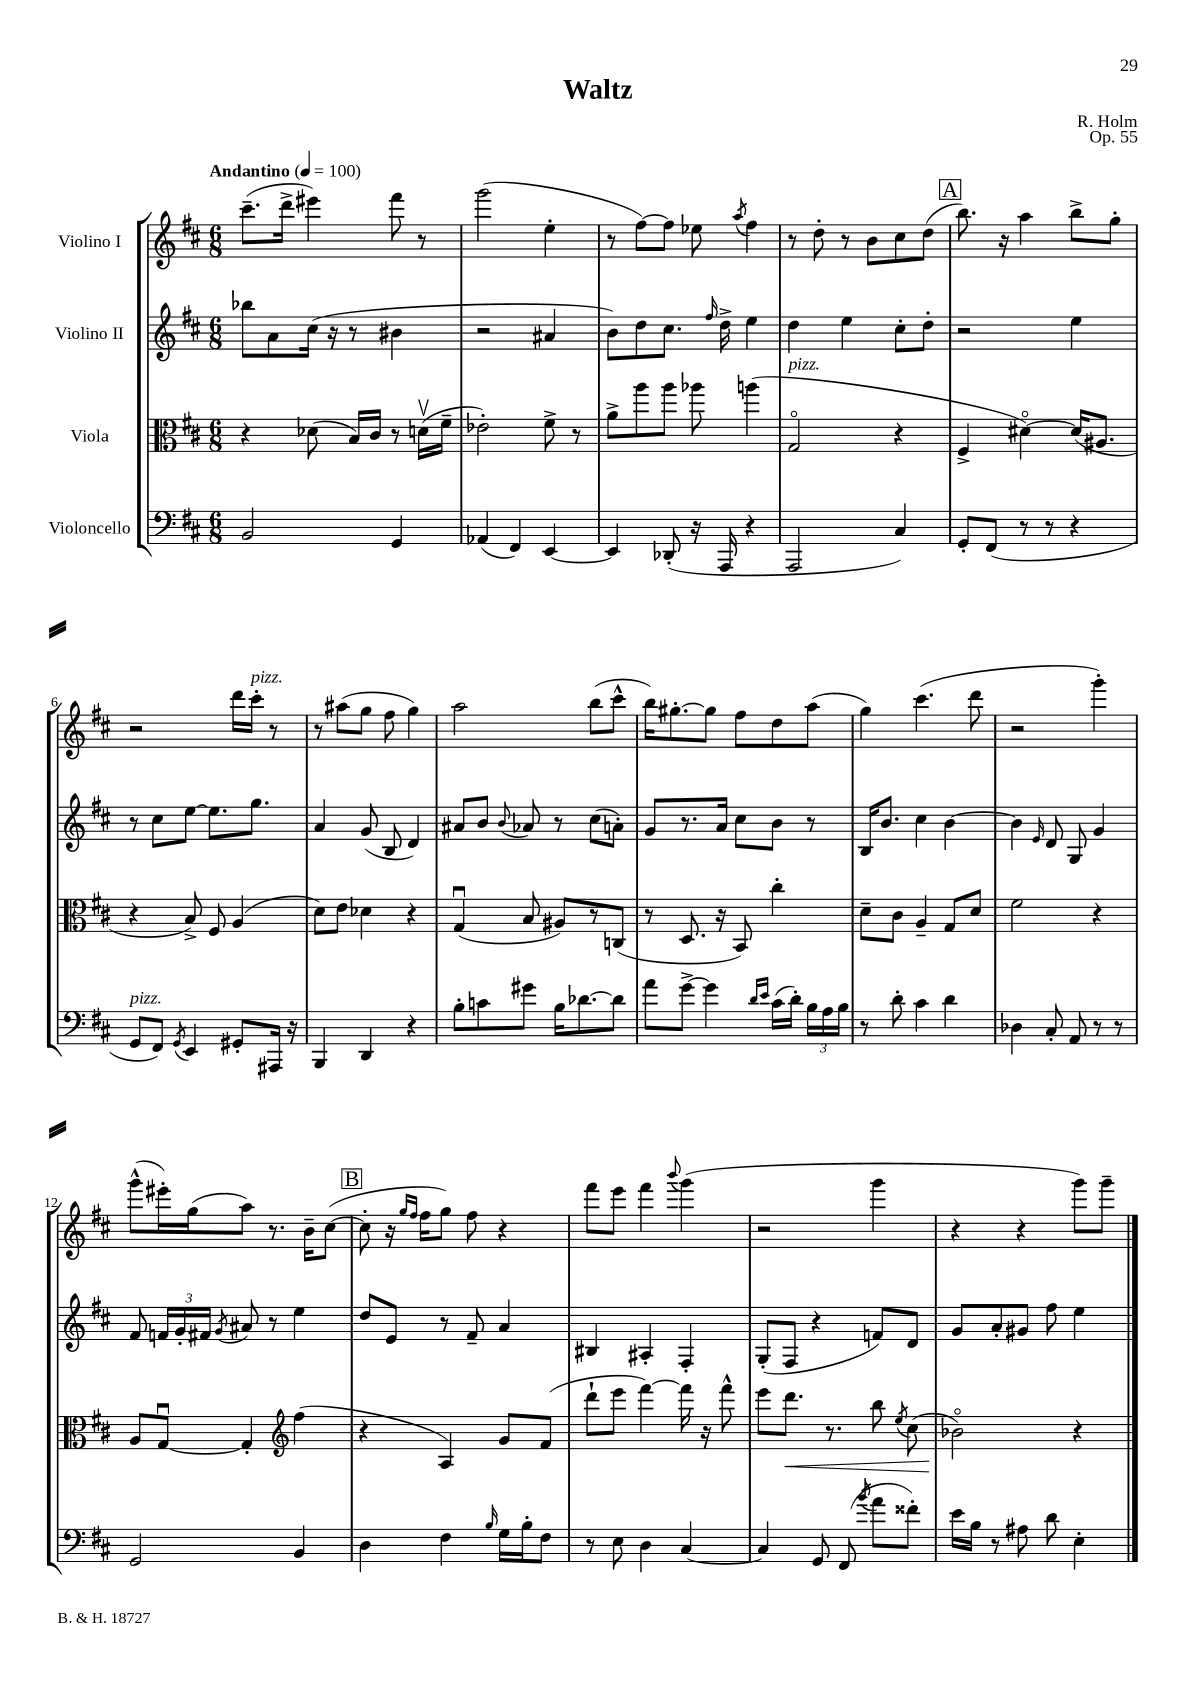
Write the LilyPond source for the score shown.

\header { title = "Waltz" composer = "R. Holm" opus = "Op. 55" }
<<
\new StaffGroup <<
\new Staff = "s0" \with { instrumentName = "Violino I" } {
    \clef treble \key d \major \numericTimeSignature \time 6/8 \tempo "Andantino" 4 = 100
    \autoBeamOff cis'''8.[--( d'''16]-> eis'''4) fis'''8 r8 |
    g'''2( e''4-. |
    r8 fis''8[~) fis''8] ees''8 \acciaccatura { a''8 } fis''4 |
    r8 d''8-. r8 b'8[ cis''8 d''8]( |
    \mark \markup { \box "A" } b''8.) r16 a''4 b''8[-> g''8]-. |
    r2 d'''16[ cis'''16]-.^\markup { \italic "pizz." } r8 |
    r8 ais''8[( g''8] fis''8 g''4) |
    a''2 b''8[( cis'''8]-^ |
    b''16[) gis''8.~-. gis''8] fis''8[ d''8 a''8]( |
    g''4) cis'''4.( d'''8 |
    r2 g'''4-.) |
    g'''8[-^( eis'''16-.) g''16( a''8]) r8. b'16[-- cis''8]~( |
    \mark \markup { \box "B" } cis''8-. r16 \grace { g''16[ fis''16] } fis''16[ g''8]) fis''8 r4 |
    fis'''8[ e'''8] fis'''4 \appoggiatura { b'''8 } g'''4( |
    r2 g'''4 |
    r4 r4 g'''8[) g'''8]-- \bar "|." |
}
\new Staff = "s1" \with { instrumentName = "Violino II" } {
    \clef treble \key d \major \numericTimeSignature \time 6/8
    \autoBeamOff bes''8[ a'8 cis''16]( r16 r8 bis'4 |
    r2 ais'4 |
    b'8[) d''8 cis''8.] \grace { fis''16 } d''16-> e''4 |
    d''4 e''4 cis''8[-. d''8]-. |
    \mark \markup { \box "A" } r2 e''4 |
    r8 cis''8[ e''8]~ e''8.[ g''8.] |
    a'4 g'8( b8 d'4) |
    ais'8[ b'8] \appoggiatura { b'8 } aes'8 r8 cis''8[( a'8]-.) |
    g'8[ r8. a'16] cis''8[ b'8] r8 |
    b16[ b'8.] cis''4 b'4~ |
    b'4 \grace { e'16 } d'8 g8 g'4 |
    fis'8 \tuplet 3/2 { f'16[ g'16-. fis'16] } \acciaccatura { g'8 } ais'8 r8 e''4 |
    \mark \markup { \box "B" } d''8[ e'8] r8 fis'8-- a'4 |
    bis4 ais4-. fis4-. |
    g8[-.( fis8] r4 f'8[) d'8] |
    g'8[ a'8-. gis'8] fis''8 e''4 \bar "|." |
}
\new Staff = "s2" \with { instrumentName = "Viola" } {
    \clef alto \key d \major \numericTimeSignature \time 6/8
    \autoBeamOff r4 des'8( b16[) cis'16] r8 d'16[\upbow( fis'16]-- |
    ees'2-.) fis'8-> r8 |
    a'8[-> a''8 a''8] aes''8 a''4( |
    g2\flageolet^\markup { \italic "pizz." } r4 |
    \mark \markup { \box "A" } fis4-> dis'4~\flageolet) dis'16[( ais8.] |
    r4 b8->) fis8 a4( |
    d'8[) e'8] des'4 r4 |
    g4\downbow( b8 ais8[) r8 c8]( |
    r8 d8. r16 b,8) cis''4-. |
    d'8[-- cis'8] a4-- g8[ d'8] |
    fis'2 r4 |
    a8[ g8]~\downbow g4-. \clef treble fis''4( |
    \mark \markup { \box "B" } r4 a4) g'8[ fis'8]( |
    d'''8[-! e'''8] fis'''4~) fis'''16 r16 fis'''8-^ |
    e'''8[ d'''8.]\< r8. b''8 \acciaccatura { e''8 } cis''8( |
    bes'2\flageolet\!) r4 \bar "|." |
}
\new Staff = "s3" \with { instrumentName = "Violoncello" } {
    \clef bass \key d \major \numericTimeSignature \time 6/8
    \autoBeamOff b,2 g,4 |
    aes,4( fis,4) e,4~ |
    e,4 des,8-.( r16 a,,16 r4 |
    a,,2 cis4) |
    \mark \markup { \box "A" } g,8[-. fis,8]( r8 r8 r4 |
    g,8[^\markup { \italic "pizz." } fis,8]) \acciaccatura { g,8 } e,4 gis,8[-. ais,,16] r16 |
    b,,4 d,4 r4 |
    b8[-. c'8 gis'8] b16[ des'8.~ des'8] |
    a'8[ g'8]~-> g'4 \grace { d'16[ e'16] } cis'16[( d'16]-.) \tuplet 3/2 { b16[ a16 b16] } |
    r8 d'8-. cis'4 d'4 |
    des4 cis8-. a,8 r8 r8 |
    g,2 b,4 |
    \mark \markup { \box "B" } d4 fis4 \grace { b16 } g16[ b16-. fis8] |
    r8 e8 d4 cis4~ |
    cis4 g,8 fis,8( \acciaccatura { b'8 } a'8[ fisis'8]-.) |
    e'16[ b16] r8 ais8 d'8 e4-. \bar "|." |
}
>>
>>
